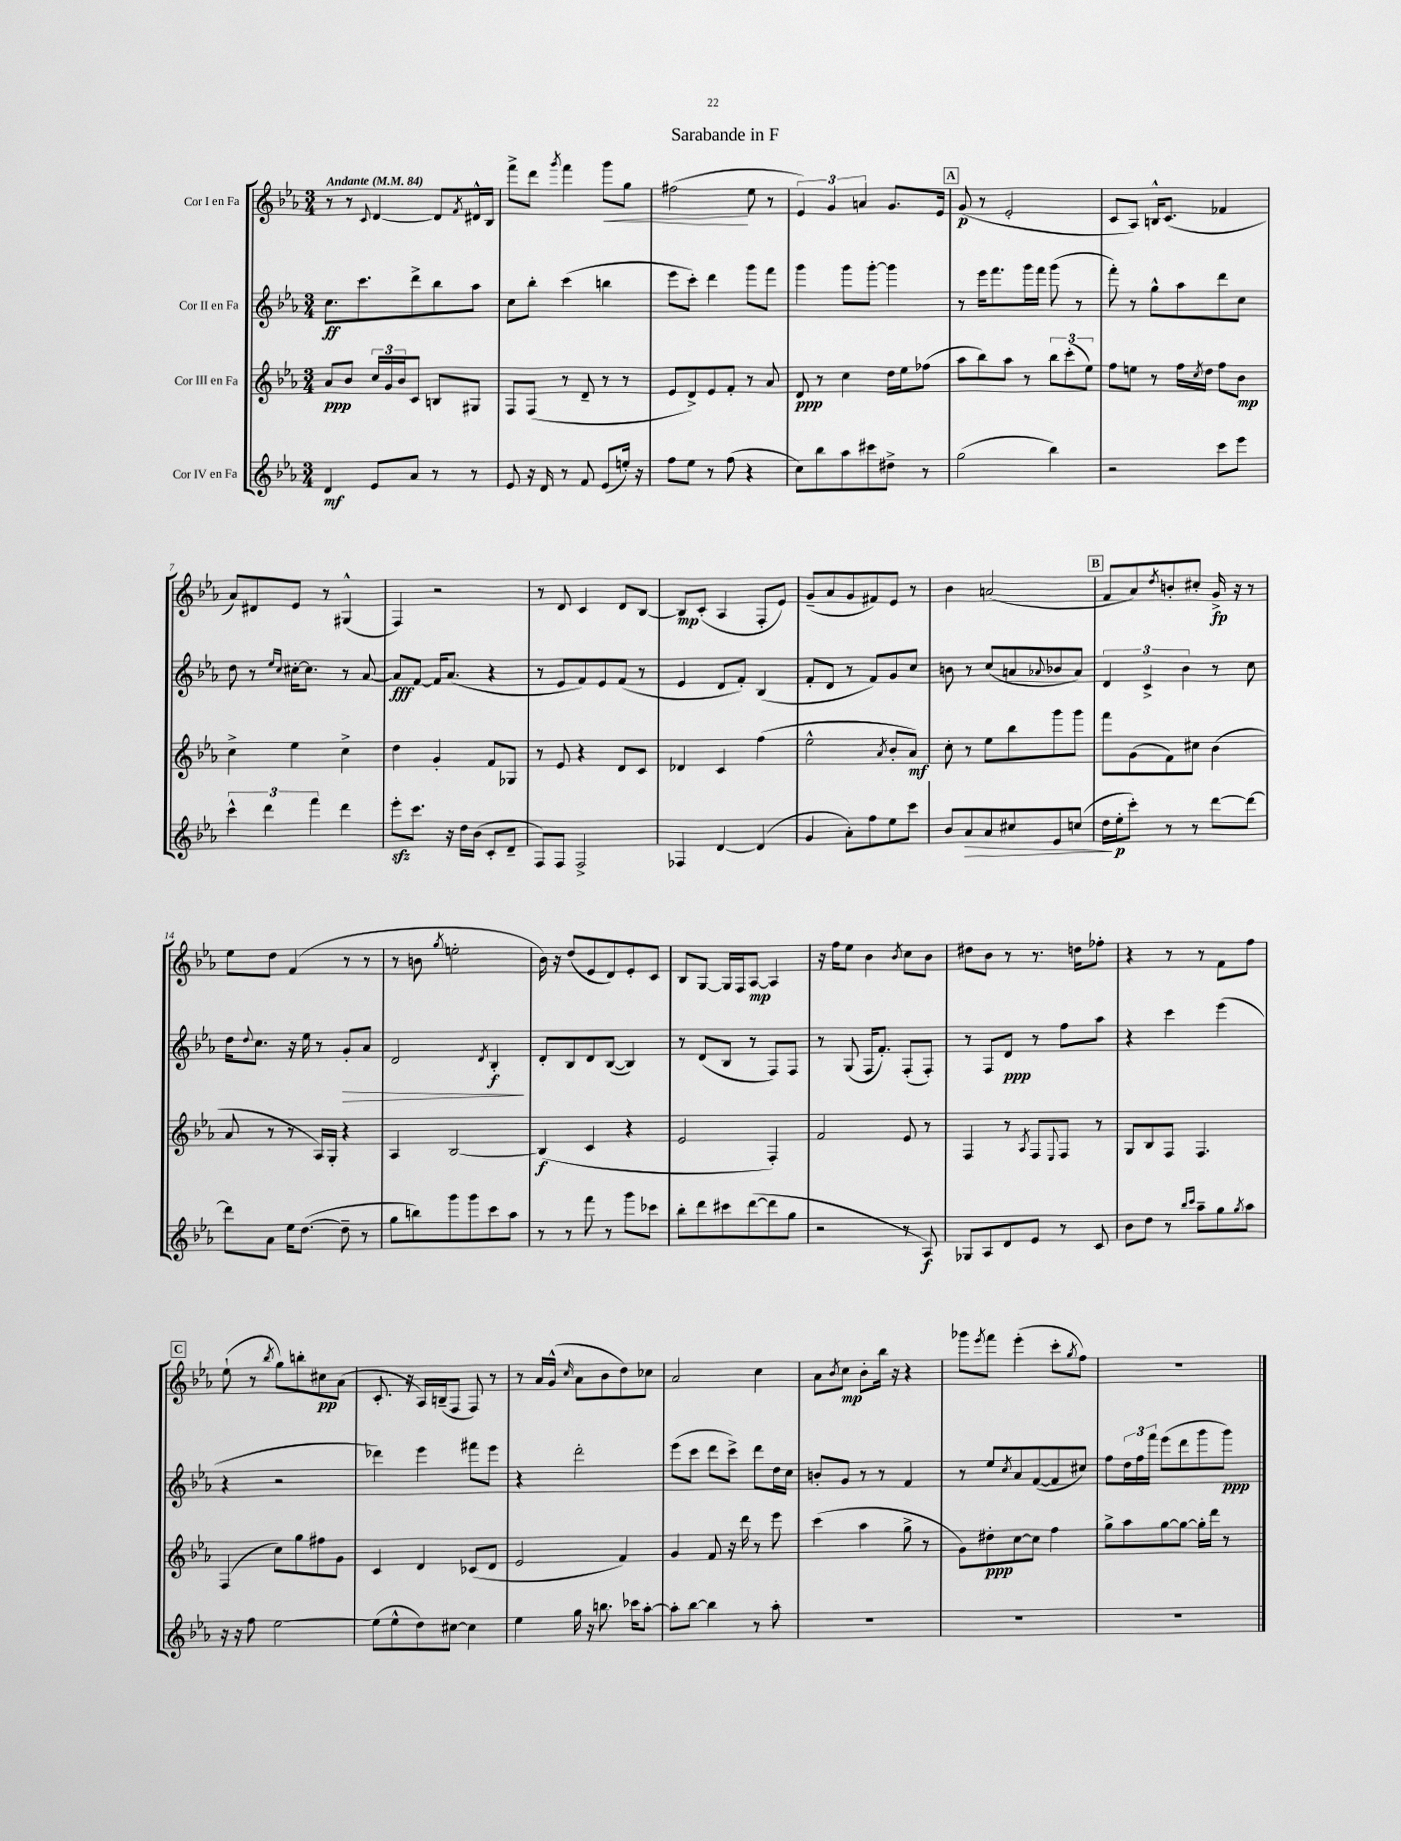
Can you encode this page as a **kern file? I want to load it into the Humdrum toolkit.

**kern	**kern	**kern	**kern
*staff4	*staff3	*staff2	*staff1
*clefG2	*clefG2	*clefG2	*clefG2
*k[b-e-a-]	*k[b-e-a-]	*k[b-e-a-]	*k[b-e-a-]
*M3/4	*M3/4	*M3/4	*M3/4
*MM84	*MM84	*MM84	*MM84
4d	8a-	8.cc	8r
.	8b-	.	8r
.	.	8.ccc	.
.	.	.	8qqc
8e-	24cc	.	[4d
.	24g	.	.
.	24b-	.	.
8a-	8c	8ddd^	.
8r	8B	8bb-	8d]
.	.	.	8qf
8r	8G#	8aa-	16d#^^
.	.	.	16B-
=	=	=	=
8e-	8F	8cc	8fff^
16r	(8F	8bb-'	8ddd
16d	.	.	.
.	.	.	8qggg
8r	8r	(4ccc	4fff
8f	8d~	.	.
(8e-	8r	4bb	8ggg
16ee')	8r	.	8gg
16r	.	.	.
=	=	=	=
8ff	8e-	8eee-	(2ff#
8ee-	8d^)	8ccc')	.
8r	8e-	4ddd	.
(8ff	8f'	.	.
4r	8r	8ggg	8ee-
.	8a-	8fff	8r
=	=	=	=
8cc)	8d	4ggg	6e-)
8bb-	8r	.	.
.	.	.	6g
8aa-	4cc	8ggg	.
.	.	.	6a
8ccc#	.	[8ggg'	.
8dd#^	16dd	4ggg]	8.g
.	16ee-	.	.
8r	(8ff-	.	.
.	.	.	16e-
=	=	=	=
(2gg	8aa-	8r	(8g
.	8bb-)	16eee-	8r
.	.	8.fff	.
.	8aa-	.	2e-'
.	8r	16ggg	.
.	.	16fff	.
4bb-)	12bb-	(8ggg	.
.	(12ccc'	.	.
.	.	8r	.
.	12ee-)	.	.
=	=	=	=
2r	8ff	8fff')	8c
.	8ee	8r	8A-)
.	8r	8gg^^	16B^^
.	.	.	(8.c
.	16ff	8aa-	.
.	8qcc	.	.
.	16dd	.	.
8ccc	8ff	8ddd	4f-
8eee-	8b-	8cc	.
=	=	=	=
6ccc^^	4cc^	8dd	8a-)
.	.	8r	8d#
6ddd	.	.	.
.	.	16qqee-	.
.	.	16qqcc	.
.	4ee-	[16cc#'	8e-
.	.	8.cc#]	.
6fff	.	.	.
.	.	.	8r
4ddd	4cc^	8r	(4G#^^
.	.	[8a-	.
=	=	=	=
8eee-'	4dd	8a-]	4F)
8.ccc	.	[8f	.
.	4g'	16f]	2r
16r	.	(8.a-	.
16dd	.	.	.
(16b-	.	.	.
8c'	8f	4r	.
8d~	8G-	.	.
=	=	=	=
8F)	8r	8r	8r
8F	8e-	8e-	8d
2F^	4r	8f)	4c
.	.	8e-	.
.	8d	(8f	8d
.	8c	8r	[8B-
=	=	=	=
4F-	4d-	4e-	8B-]
.	.	.	(8c'
[4d	4c	8d	4A-
.	.	8f')	.
(4d]	(4ff	(4B-	8F'
.	.	.	8e-)
=	=	=	=
4g	2ee-^^	8f'	(8g~
.	.	8d	8a-
8a-')	.	8r	8g
8ff	.	8f)	8f#)
.	8qa-	.	.
8ee-	8b-'	8g	8e-
8ccc	8a-)	8cc	8r
=	=	=	=
8b-	8cc'	8b	4b-
8a-	8r	8r	.
8a-	8ee-	(8cc	(2a
8cc#	8bb-	8a	.
.	.	8qqa-	.
8e-	8ggg	8b-	.
(8cc	8ggg	8a-)	.
=	=	=	=
16dd	8fff	6d	8f
16ee-'	.	.	.
8ccc')	(8g	.	8a-)
.	.	6c^	.
.	.	.	8qdd
8r	8f)	.	8b'
.	.	6b-	.
8r	8cc#	.	8cc#'
[8ddd	(4b-	8r	16g^
.	.	.	16r
8ddd_	.	8cc	8r
=	=	=	=
8ddd]	8a-	16dd	8ee-
.	.	8qqdd	.
.	.	8.cc	.
8a-	8r	.	8dd
16ee-	8r	16r	(4f
([8.dd	.	16ee-	.
.	16A-)	8r	.
.	16G'	.	.
8dd~]	4r	8g'	8r
8r	.	8a-	8r
=	=	=	=
8gg	4A-	2d	8r
8bb)	.	.	8b
.	.	.	8qgg
8ggg	[2B-	.	2ee'
8ggg	.	.	.
.	.	8qd	.
8ccc	.	4B-'	.
8aa-	.	.	.
=	=	=	=
8r	(4B-]	8d'	16b-)
.	.	.	16r
8r	.	8B-	(8dd
8fff	4c	8d	8e-
8r	.	([8B-	8d)
8ggg	4r	4B-])	8e-'
8ccc-	.	.	8c
=	=	=	=
8bb-'	2e-	8r	8B-
8ddd	.	(8d	[8G
8ccc#	.	8B-	16G]
.	.	.	16F
([8ddd	.	8r	[8A-
8ddd]	4F')	8F)	4A-]
8gg	.	8F	.
=	=	=	=
2r	2f	8r	16r
.	.	.	16ff
.	.	(8G	8ee-
.	.	16F	4b-
.	.	8.f')	.
.	.	.	8qb-
8r	8e-	(8F'	8cc
8A-)	8r	8F')	8b-
=	=	=	=
8G-	4F	8r	8dd#
8A-	.	8F	8b-
8d	8r	8d	8r
.	8qA-	.	.
8e-	8F	8r	8.r
.	8qqE-	.	.
8r	8F	8ff	.
.	.	.	16dd
8c	8r	8aa-	8ff-'
=	=	=	=
8b-	8G	4r	4r
8dd	8B-	.	.
8r	8F	4ccc	8r
16qqbb-	.	.	.
16qqccc	.	.	.
8aa-~	4.F	.	8r
8gg	.	(4eee-	8f
8qgg	.	.	.
8aa-	.	.	8ff
=	=	=	=
16r	(4F	4r	(8ee-`
16r	.	.	.
8ff	.	.	8r
.	.	.	8qbb-
[2ee-	8cc)	2r	8gg)
.	8gg	.	8bb'
.	8ff#	.	8cc#
.	8g	.	(8a-
=	=	=	=
(8ee-]	4c	4ddd-)	8.c'
8ee-^^	.	.	.
.	.	.	16r
8dd)	4d	4eee-	16A-)
.	.	.	(16B~
[8cc#	.	.	8F
4cc#]	(8c-	8fff#	8F)
.	8d	8eee-	8r
=	=	=	=
4ee-	2e-	4r	8r
.	.	.	16a-
.	.	.	(16g^^
.	.	.	16qqcc
16gg	.	2ddd'	8a-
16r	.	.	.
8.bb	.	.	8b-
.	4f)	.	8dd)
16ccc-	.	.	.
[8aa-'	.	.	8cc-
=	=	=	=
8aa-']	4g	(8eee-	2a-
[8bb-	.	8ccc	.
4bb-]	8f	8ddd	.
.	16r	8ccc^)	.
.	16ddd	.	.
8r	8r	8ddd	4cc
8aa-'	8eee-	16dd	.
.	.	16cc	.
=	=	=	=
2.r	(4ccc	8b'	8a-
.	.	.	8qb-
.	.	8g	8cc
.	4aa-	8r	8b-'
.	.	8r	16bb-
.	.	.	16r
.	8gg^	4f	4r
.	8r	.	.
=	=	=	=
2.r	8g)	8r	8ggg-
.	.	.	8qeee-
.	8dd#'	8ee-	8fff
.	.	8qcc	.
.	[8cc	8a-	(4eee-'
.	8cc]	([8f	.
.	4ff	8f]	8ccc'
.	.	.	8qgg
.	.	8cc#)	8ff)
=	=	=	=
2.r	8gg^	8ff	2.r
.	8aa-	24dd	.
.	.	24ff	.
.	.	24fff	.
.	[8gg	(8eee-	.
.	8gg_	8ddd	.
.	16gg']	8ggg	.
.	16ddd	.	.
.	8r	8ggg)	.
==	==	==	==
*-	*-	*-	*-
